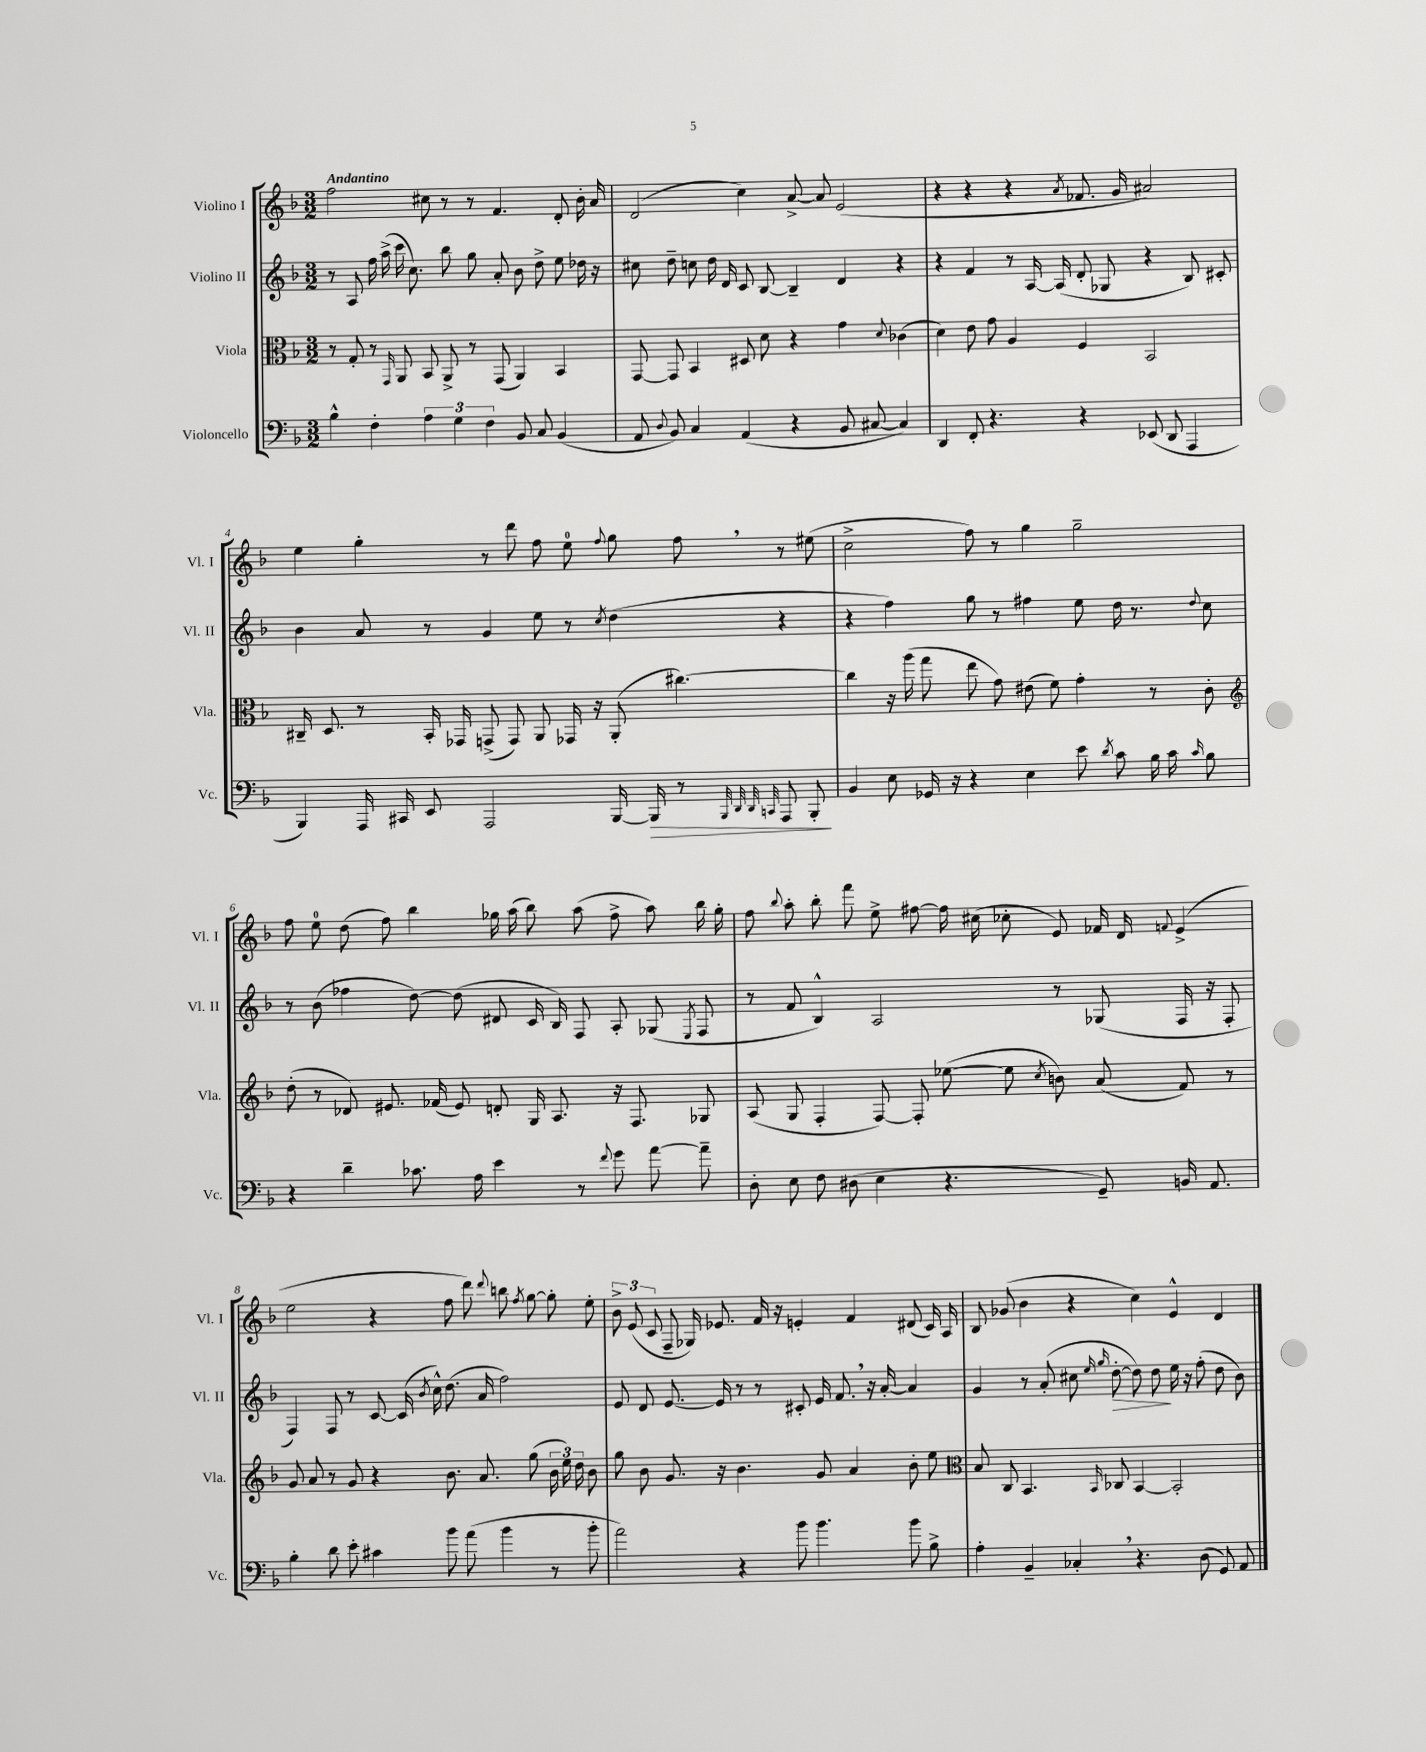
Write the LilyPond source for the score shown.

<<
\new StaffGroup <<
\new Staff = "s0" \with { instrumentName = "Violino I" shortInstrumentName = "Vl. I" } {
    \clef treble \key f \major \numericTimeSignature \time 3/2 \tempo "Andantino"
    \autoBeamOff f''2 cis''8 r8 r8 f'4. d'8-. bes'16-. a'16 |
    d'2( c''4) a'8~-> a'8 e'2( |
    r4 r4 r4 \acciaccatura { a'8 } fes'8. g'16 ais'2) |
    e''4 g''4-. r8 d'''8 f''8 e''8-0 \appoggiatura { f''8 } g''8 f''8 \breathe r8 eis''8( |
    c''2-> f''8) r8 g''4 g''2-- |
    f''8 e''8-0 d''8( f''8) bes''4 ges''16 a''16( bes''8) a''8( f''8-> a''8) bes''16 ges''16-. |
    f''8 \appoggiatura { bes''8 } a''8-. bes''8-. f'''8 e''8-> fis''8~ fis''16 cis''16( ces''8-. e'8) fes'16 d'16 \appoggiatura { f'8 } e'4->( |
    e''2 r4 f''8 d'''8) \appoggiatura { d'''8 } b''8 \acciaccatura { f''8 } g''8~ g''8-. e''8-. |
    \tuplet 3/2 { bes'8-> e'8( c'8 } f8-- ges16) ees'8. f'16 r16 e'4-. f'4 dis'8( c'16) a16 |
    bes8 ges'8( bes'4 r4 c''4) e'4-^ d'4 \bar "|." |
}
\new Staff = "s1" \with { instrumentName = "Violino II" shortInstrumentName = "Vl. II" } {
    \clef treble \key f \major \numericTimeSignature \time 3/2
    \autoBeamOff r8 a8 f''16 a''16->( c'''16 c''8.) bes''8 g''8 a'8-. bes'8 d''8-> e''8 des''16 r16 |
    cis''8 d''8-- c''8 d''16 d'16 c'8 bes8~ bes4-- d'4 r4 |
    r4 f'4 r8 a16~ a16( d'8-. ges8 r4 bes8) cis'8-. |
    bes'4 a'8 r8 g'4 e''8 r8 \acciaccatura { c''8 } d''4( r4 |
    r4 f''4) g''8 r8 fis''4 e''8 d''16 r8. \appoggiatura { d''8 } c''8 |
    r8 bes'8( fes''4 d''8~) d''8( dis'8 c'16 bes16) f8 a8-. ges8( \acciaccatura { e8 } f8 |
    r8 f'8 bes4-^) a2 r8 ges8( f16 r16 f8-. |
    f4) f8 r8 c'8~ c'16( \acciaccatura { bes'8 } c''16-^) d''8.( a'16 f''2) |
    e'8 d'8 e'8.~ e'16 r8 r8 cis'8-. e'16 f'8. \breathe r16 a'16~-. a'4 |
    g'4 r8 a'8-.( cis''8 \grace { e''16 g''16 } d''8~-.\> d''8) d''8\! e''16 r16 f''8-.( d''8 bes'8) \bar "|." |
}
\new Staff = "s2" \with { instrumentName = "Viola" shortInstrumentName = "Vla." } {
    \clef alto \key f \major \numericTimeSignature \time 3/2
    \autoBeamOff r8 g8-. r8 \grace { g,16 } a,8 bes,8 a,8-> r8 g,8( a,4) bes,4 |
    g,8~ g,8 bes,4 dis8 d'8 r4 g'4 \appoggiatura { d'8 } ces'4( |
    d'4) e'8 g'8 a4 f4 bes,2 |
    cis16-- d8. r8 bes,16-. ges,16 g,8->( g,8) a,8 ges,16 r16 a,8-.( cis''4.~) |
    cis''4 r16 a''16( g''8 e''8 g'8) eis'8( f'8) g'4-. r8 c'8-. |
    \clef treble d''8-.( r8 des'8) eis'8. fes'16( eis'8) d'8-. g16 a8. r16 f8. ges8 |
    a8( g8 f4-. f8~) f8-. ees''8~( ees''8 \acciaccatura { c''8 } b'8) a'8( f'8) r8 |
    g'8 a'8 r8 g'8 r4 bes'8. a'8. g''8( \tuplet 3/2 { bes'16 e''16) d''16 } bes'8 |
    g''8 bes'8 g'8. r16 bes'4. g'8 a'4 bes'8-. e''8 |
    \clef alto bes8 c8 bes,4. \grace { bes,16 } ces8 bes,4~ bes,2-. \bar "|." |
}
\new Staff = "s3" \with { instrumentName = "Violoncello" shortInstrumentName = "Vc." } {
    \clef bass \key f \major \numericTimeSignature \time 3/2
    \autoBeamOff bes4-^ f4-. \tuplet 3/2 { a4 g4 f4 } bes,8 c8 bes,4( |
    a,8 \appoggiatura { d8 } bes,8) c4 a,4( r4 bes,8 cis8~ cis4) |
    d,4 f,8-. r4. r4 ees,8( d,8 a,,4 |
    bes,,4) a,,16 cis,16 e,8 a,,2 bes,,16~ bes,,16\> r8 \grace { bes,,32 d,32 d,32 c,32 } a,,8 bes,,8-.\! |
    bes,4 e8 ges,16 r16 r4 e4 e'8 \acciaccatura { d'8 } c'8 bes16 c'16 \grace { c'16 } bes8 |
    r4 d'4-- ces'8. a16 e'4 r8 \appoggiatura { f'8 } g'8 a'8~ a'8-- |
    d8-. e8 f8 dis8( e4 r4. g,8--) b,16 a,8. |
    bes4-. d'8 e'8-. cis'4 bes'8 a'8( bes'4 r8 bes'8-. |
    a'2) r4 bes'8 bes'4. bes'8 bes8-> |
    a4-. bes,4-- ces4-. \breathe r4. d8( g,8) a,8 \bar "|." |
}
>>
>>
